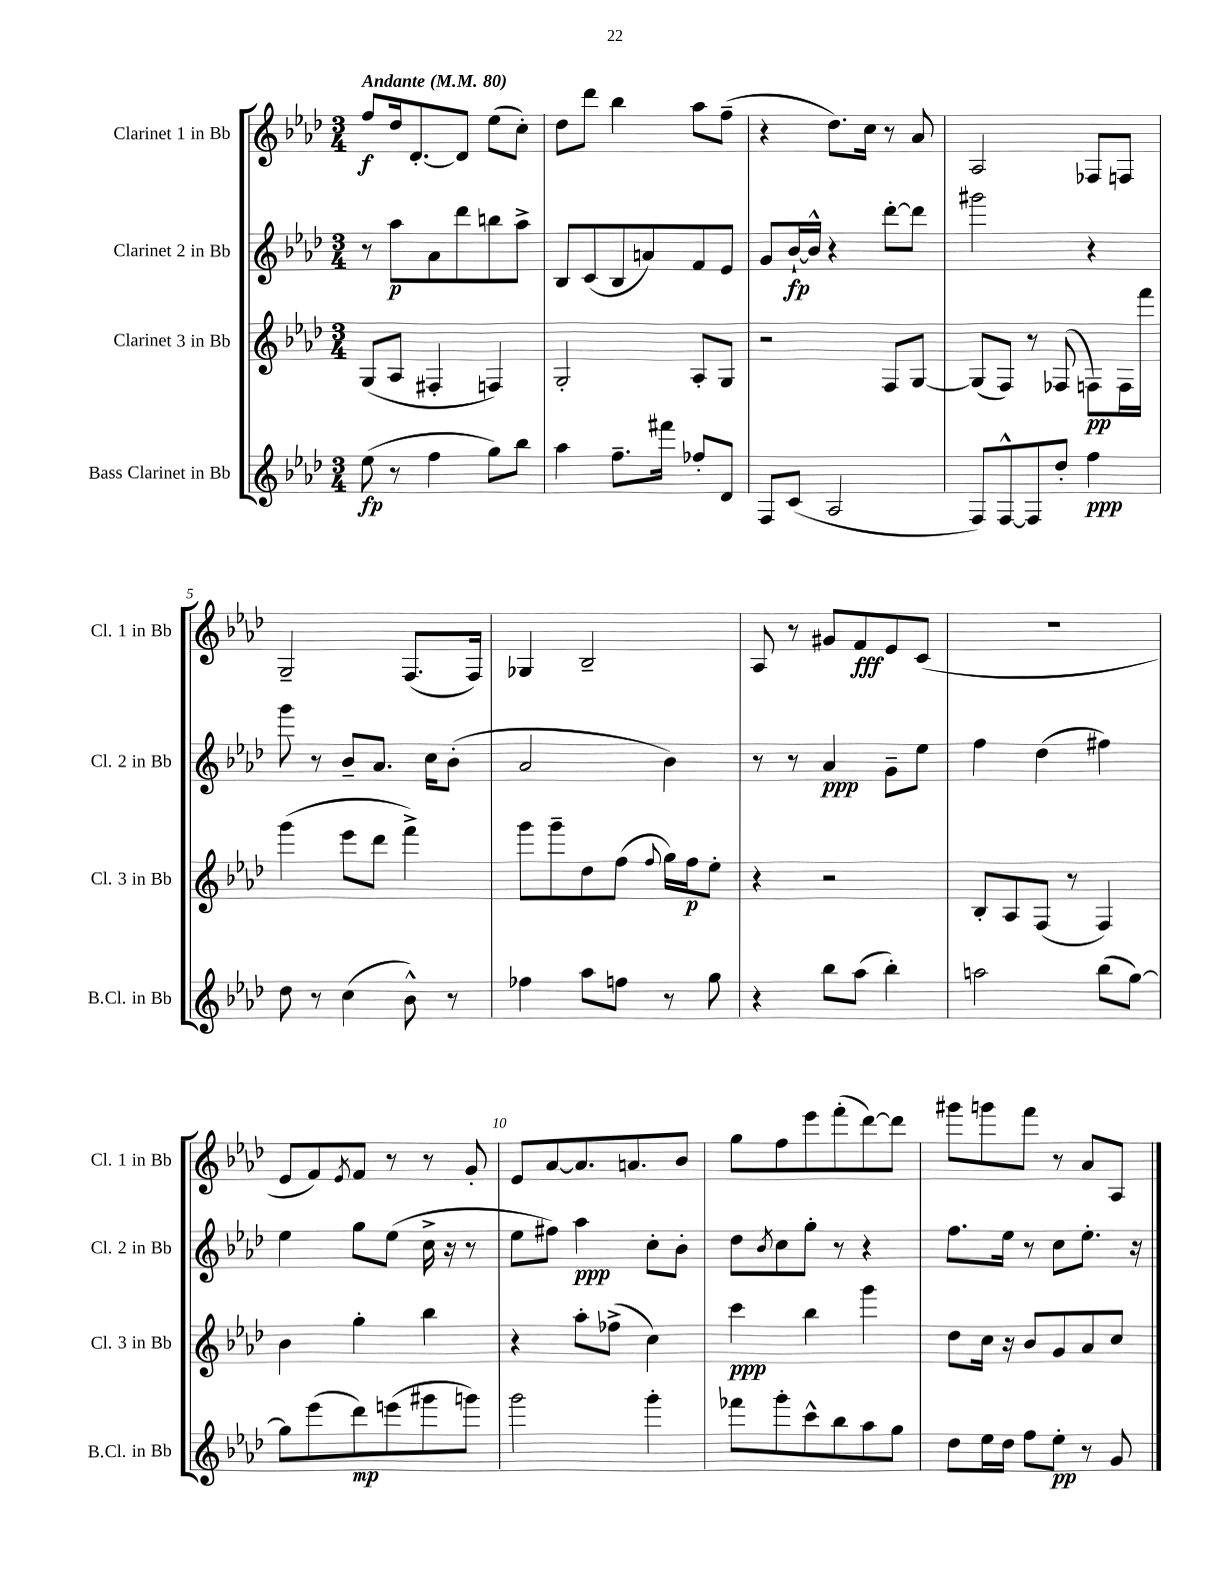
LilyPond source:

<<
\new StaffGroup <<
\new Staff = "s0" \with { instrumentName = "Clarinet 1 in Bb" shortInstrumentName = "Cl. 1 in Bb" } {
    \clef treble \key aes \major \numericTimeSignature \time 3/4 \tempo "Andante" 4 = 80
    f''8\f des''16 des'8.~-. des'8 ees''8( c''8-.) |
    des''8 des'''8 bes''4 aes''8 f''8--( |
    r4 des''8.) c''16 r8 aes'8 |
    aes2 fes8 f8 |
    g2-- f8.( f16) |
    ges4 bes2-- |
    aes8 r8 gis'8 f'8\fff ees'8 c'8( |
    R2. |
    ees'8 f'8) \acciaccatura { ees'8 } f'8 r8 r8 g'8-. |
    ees'8 aes'8~ aes'8. a'8. bes'8 |
    g''8 f''8 ees'''8 f'''8-.( des'''8~) des'''8 |
    gis'''8 g'''8 f'''8 r8 aes'8 aes8 \bar "|." |
}
\new Staff = "s1" \with { instrumentName = "Clarinet 2 in Bb" shortInstrumentName = "Cl. 2 in Bb" } {
    \clef treble \key aes \major \numericTimeSignature \time 3/4
    r8 aes''8\p aes'8 des'''8 b''8 aes''8-> |
    bes8 c'8( bes8 a'8) f'8 ees'8 |
    g'8 bes'16~-!\fp bes'16-^ r4 des'''8~-. des'''8 |
    gis'''2 r4 |
    g'''8 r8 bes'8-- aes'8. c''16 bes'8-.( |
    aes'2 bes'4) |
    r8 r8 aes'4\ppp g'8-- ees''8 |
    f''4 des''4( fis''4) |
    ees''4 g''8 ees''8( c''16-> r16 r8 |
    ees''8 fis''8) aes''4\ppp c''8-. bes'8-. |
    des''8 \acciaccatura { bes'8 } c''8 g''8-. r8 r4 |
    f''8. ees''16 r8 c''8 ees''8.-. r16 \bar "|." |
}
\new Staff = "s2" \with { instrumentName = "Clarinet 3 in Bb" shortInstrumentName = "Cl. 3 in Bb" } {
    \clef treble \key aes \major \numericTimeSignature \time 3/4
    g8( aes8 fis4-. f4) |
    g2-. aes8-. g8 |
    r2 f8 g8~ |
    g8( f8) r8 fes8( f8\pp) f16 f'''16 |
    g'''4( ees'''8 des'''8 f'''4->) |
    g'''8 g'''8-- des''8 f''8( \appoggiatura { f''8 } g''16) f''16\p ees''8-. |
    r4 r2 |
    bes8-. aes8 f8( r8 f4) |
    bes'4 g''4-. bes''4 |
    r4 aes''8-. fes''8->( c''4) |
    c'''4\ppp bes''4 g'''4 |
    des''8 c''16 r16 bes'8 g'8 aes'8 c''8 \bar "|." |
}
\new Staff = "s3" \with { instrumentName = "Bass Clarinet in Bb" shortInstrumentName = "B.Cl. in Bb" } {
    \clef treble \key aes \major \numericTimeSignature \time 3/4
    ees''8\fp( r8 f''4 g''8) bes''8 |
    aes''4 f''8.-- fis'''16 fes''8-. des'8 |
    f8 c'8( aes2 |
    f8) f8~-^ f8 des''8-. f''4\ppp |
    des''8 r8 c''4( bes'8-^) r8 |
    fes''4 aes''8 f''8 r8 g''8 |
    r4 bes''8 aes''8( bes''4-.) |
    a''2 bes''8( g''8~) |
    g''8 ees'''8( des'''8\mp) e'''8( gis'''8 g'''8) |
    g'''2 g'''4-. |
    fes'''8 g'''8-. c'''8-^ bes''8 aes''8 g''8 |
    des''8 ees''16 des''16 f''8 ees''8-.\pp r8 g'8 \bar "|." |
}
>>
>>
\layout { \context { \Score \override BarNumber.break-visibility = ##(#f #t #t) barNumberVisibility = #(every-nth-bar-number-visible 5) } }
